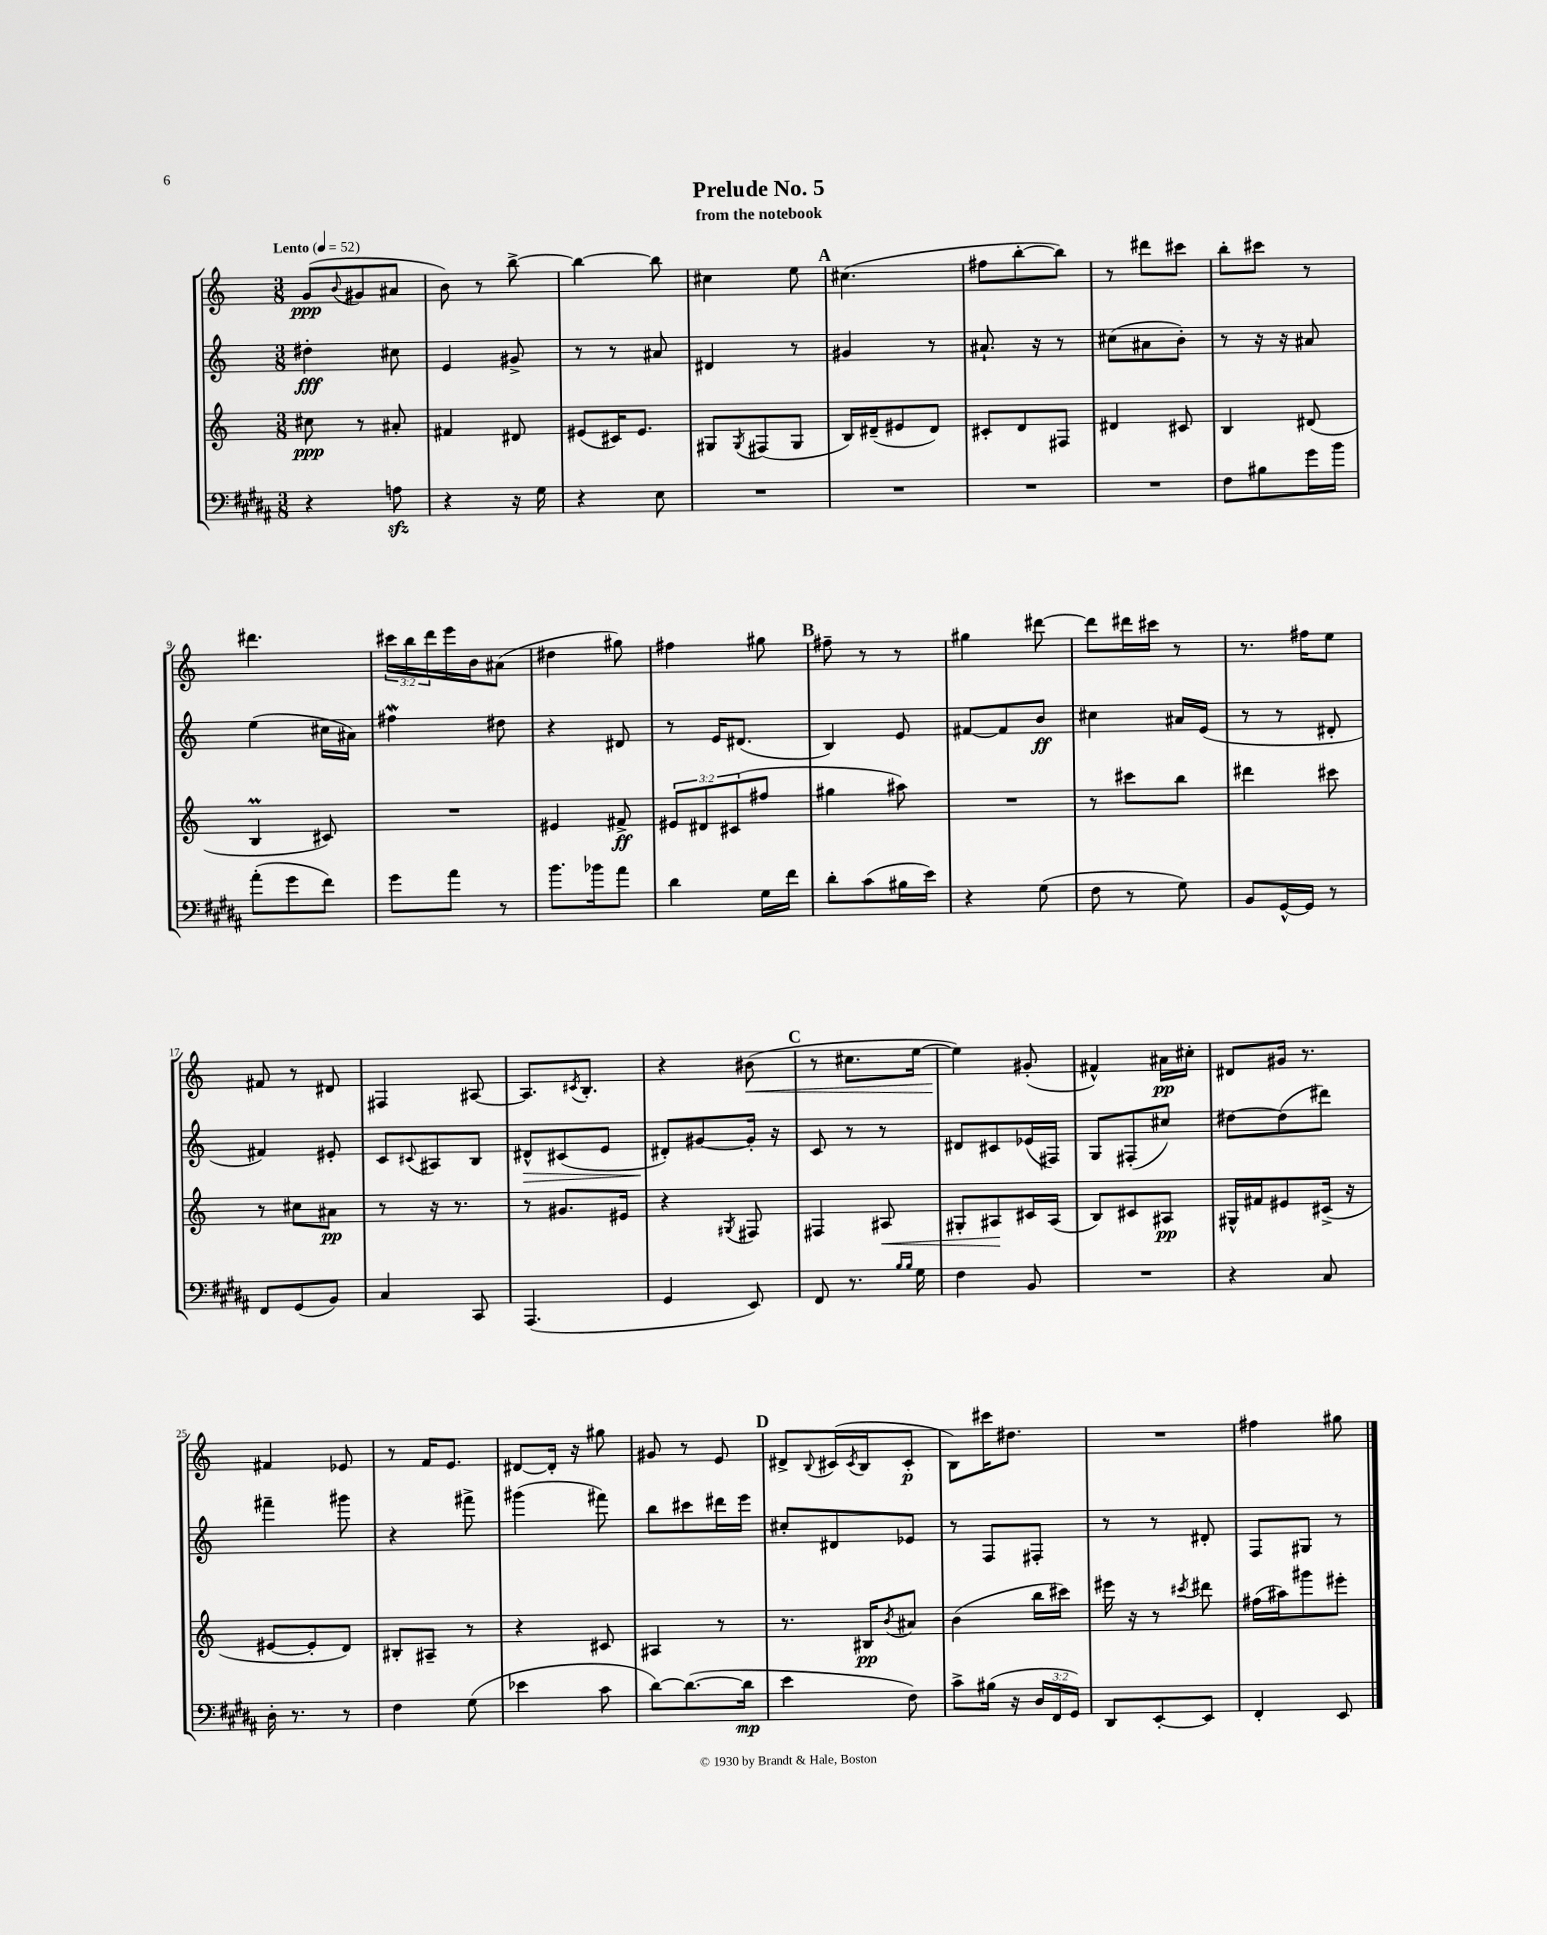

**kern	**kern	**kern	**kern
*staff4	*staff3	*staff2	*staff1
*clefF4	*clefG2	*clefG2	*clefG2
*k[f#c#g#d#a#]	*k[]	*k[]	*k[]
*M3/8	*M3/8	*M3/8	*M3/8
*MM52	*MM52	*MM52	*MM52
4r	8cc#\	4dd#'\	(8g/L
.	.	.	8qqb/
.	8r	.	8g#/
8A\	8a#'/	8cc#\	8a#/J
=	=	=	=
4r	4f#/	4e/	8b\)
.	.	.	8r
16r	8d#/	8g#^/	[8bb^\
16G#\	.	.	.
=	=	=	=
4r	(8e#/L	8r	4bb\_
.	16c#/K)	8r	.
.	8.e#/J	.	.
8E\	.	8a#/	8bb\]
=	=	=	=
4.r	8G#/L	4d#/	4cc#\
.	8qG#/	.	.
.	(8F#/	.	.
.	8G#/J	8r	8ee\
=	=	=	=
4.r	16B/LL)	4g#/	(4.cc#\
.	(16d#~/J	.	.
.	8e#/	.	.
.	8d#/J)	8r	.
=	=	=	=
4.r	8c#'/L	8.a#`/	8ff#\L
.	8d/	.	[8bb'\
.	.	16r	.
.	8F#/J	8r	8bb\]J)
=	=	=	=
4.r	4d#/	(8cc#\L	8r
.	.	8a#\	8ddd#\L
.	8c#/	8b'\J)	8ccc#\J
=	=	=	=
8F#\L	4B/	8r	8bb'\L
8B#\	.	16r	8ccc#\J
.	.	16r	.
16g#\L	(8d#/	8a#/	8r
16b\JJ	.	.	.
=	=	=	=
(8a#'\L	4B/	(4ee\	4.ddd#\
8g#\	.	.	.
8f#\J)	8c#/)	16cc#\LL	.
.	.	16a#\JJ)	.
=	=	=	=
8g#\L	4.r	4ff#\	24ccc#\LL
.	.	.	24bb\
.	.	.	24ddd\
8a#\J	.	.	16eee\
.	.	.	16b\J
8r	.	8dd#\	(8a#\J
=	=	=	=
8.b\L	4e#/	4r	4dd#\
16b-\k	.	.	.
8a#\J	8f#^/	8d#/	8gg#\)
=	=	=	=
4d#\	12e#/L	8r	4ff#\
.	12d#/	.	.
.	.	16e/LK	.
.	(12c#/	.	.
.	.	(8.d#/J	.
16G#\LL	8ff#/J	.	8gg#\
16f#\JJ	.	.	.
=	=	=	=
8d#'\L	4gg#\	4B/)	8ff#~\
(8c#\	.	.	8r
16B#\L	8aa#\)	8e/	8r
16e\JJ)	.	.	.
=	=	=	=
4r	4.r	[8f#/L	4gg#\
.	.	8f#/]	.
(8G#\	.	8b/J	[8ddd#\
=	=	=	=
8F#\	8r	4cc#\	8ddd#\]L
8r	8ccc#\L	.	16ddd#\L
.	.	.	16ccc#\JJ
8G#\)	8bb\J	16a#/LL	8r
.	.	(16e/JJ	.
=	=	=	=
8BB/L	4ddd#\	8r	8.r
[16GG#^^/L	.	8r	.
16GG#/]JJ	.	.	16ff#\LK
8r	8ccc#\	8d#'/	8ee\J
=	=	=	=
8FF#/L	8r	4f#/)	8f#/
(8GG#/	8cc#\L	.	8r
8BB/J)	8a#\J	8e#'/	8d#/
=	=	=	=
4C#/	8r	8c/L	4F#/
.	.	8qqc#/	.
.	16r	8A#/	.
.	8.r	.	.
8CC#/	.	8B/J	[8A#/
=	=	=	=
(4.AAA#/	8r	8d#^^/L	8.A#/]L
.	8.g#/L	(8c#/	.
.	.	.	8qc#/
.	.	.	8.B'/J
.	.	8e/J	.
.	16e#/Jk	.	.
=	=	=	=
4GG#/	4r	8d#'/L)	4r
.	.	[8g#/	.
.	8qG#/	.	.
8EE/)	8F#/	16g#'/]Jk	(8b#\
.	.	16r	.
=	=	=	=
8FF#/	4F#/	8c/	8r
8.r	.	8r	8.cc#\L
.	8A#/	8r	.
16qqB/LL	.	.	.
16qqB/JJ	.	.	.
16G#\	.	.	[16ee\Jk
=	=	=	=
4F#\	8G#'/L	8d#/L	4ee\])
.	8A#/	8c#/	.
8BB/	16c#/L	(16e-/L	(8g#'/
.	(16A#/JJ	16F#/JJ)	.
=	=	=	=
4.r	8B/L)	8G/L	4f#^^/)
.	8c#/	(8F#'/	.
.	8A#/J	8cc#/J)	16a#\LL
.	.	.	16cc#'\JJ
=	=	=	=
4r	16G#^^/LL	[8dd#\L	8d#/L
.	16f#/J	.	.
.	8e#/	(8dd#\]	16g#/Jk
.	.	.	8.r
8C#/	(16c#^/Jk	8ddd#\J)	.
.	16r	.	.
=	=	=	=
16D#'\	[8e#/L	4fff#~\	4f#/
8.r	.	.	.
.	8e#'/]	.	.
8r	8d/J)	8ggg#\	8e-/
=	=	=	=
4F#\	8B#'/L	4r	8r
.	8A#~/J	.	16f/LK
.	.	.	8.e/J
(8G#\	8r	8fff#^\	.
=	=	=	=
4e-\	4r	(4ggg#\	[8d#/L
.	.	.	16d#'/]Jk
.	.	.	16r
8c#\	8c#/	8fff#\)	8gg#\
=	=	=	=
[8d#\L)	4A#/	8bb\L	8g#/
(8.d#\_	.	8ccc#\	8r
.	8r	16ddd#\L	8e/
16d#\]Jk	.	16eee\JJ	.
=	=	=	=
4e\	8.r	8cc#'/L	8d#^/L
.	.	.	8qqB/
.	.	8d#/	(16c#/L
.	.	.	8qc#/
.	16B#/LK	.	16B/J
.	8qb/	.	.
8F#\)	8a#/J	8e-/J	8c#'/J
=	=	=	=
8c#^\L	(4b\	8r	8B\L)
(16B#\Jk	.	8F/L	16ccc#\K
16r	.	.	8.dd#\J
24D#/LL	16bb\LL	8F#'/J	.
24FF#/	.	.	.
.	16ccc#\JJ)	.	.
24GG#/JJ)	.	.	.
=	=	=	=
8DD#/L	16eee#\	8r	4.r
.	16r	.	.
[8EE'/	8r	8r	.
.	8qccc#/	.	.
8EE/]J	8ddd#\	8d#'/	.
=	=	=	=
4FF#'/	(16ff#\LL	8F/L	4ff#\
.	16aa#\J)	.	.
.	8ggg#\	8G#/J	.
8EE/	8eee#'\J	8r	8gg#\
==	==	==	==
*-	*-	*-	*-
